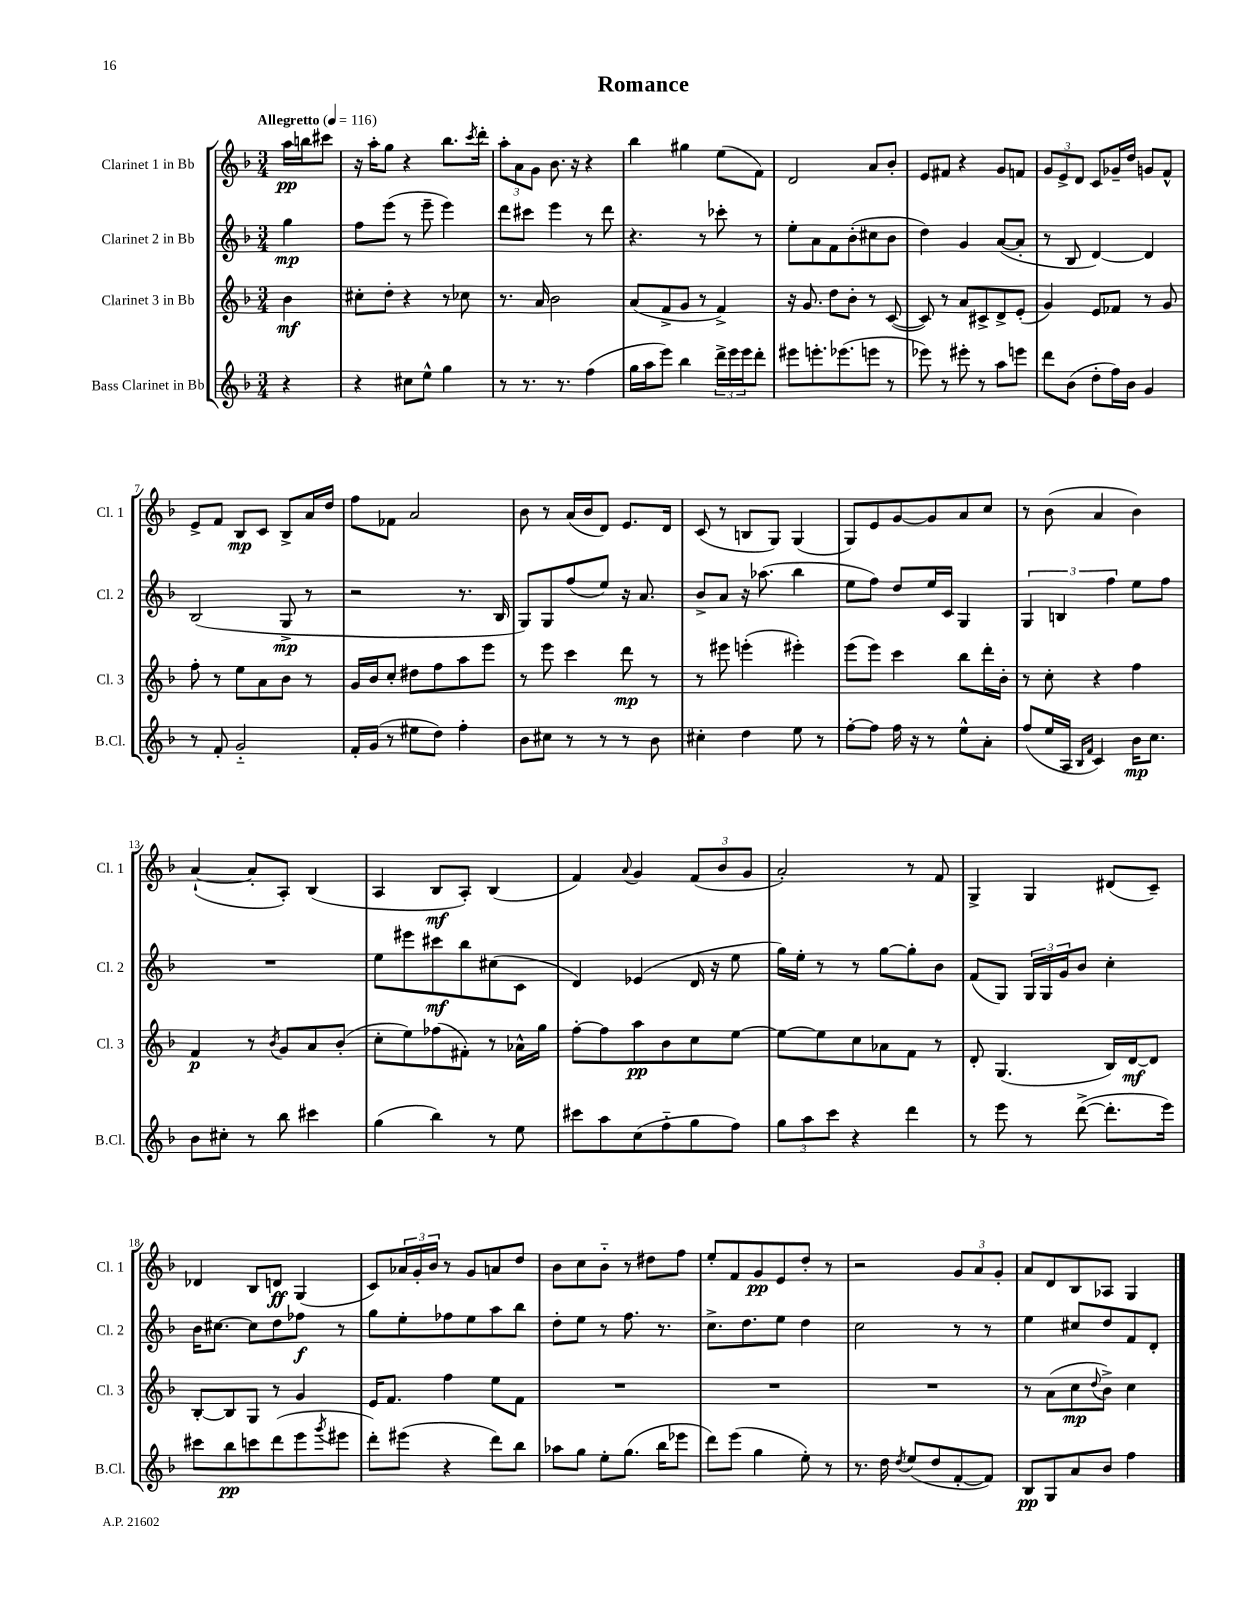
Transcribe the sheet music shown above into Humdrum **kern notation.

**kern	**kern	**kern	**kern
*staff4	*staff3	*staff2	*staff1
*clefG2	*clefG2	*clefG2	*clefG2
*k[b-]	*k[b-]	*k[b-]	*k[b-]
*M3/4	*M3/4	*M3/4	*M3/4
*MM116	*MM116	*MM116	*MM116
4r	4b-	4gg	16aa
.	.	.	16bb
.	.	.	8ccc#
=	=	=	=
4r	8cc#'	8ff	16r
.	.	.	16aa'
.	8dd'	(8eee	8gg
8cc#	4r	8r	4r
8ee^^	.	8eee~	.
4gg	8r	4eee)	8.bb-
.	8cc-	.	.
.	.	.	8qccc
.	.	.	16ddd'
=	=	=	=
8r	8.r	8ddd	12aa'
.	.	.	12a
8.r	.	8ccc#	.
.	.	.	12g
.	16a	.	.
.	2b-	4eee	8.b-
8.r	.	.	.
.	.	.	16r
(4ff	.	8r	4r
.	.	8ddd	.
=	=	=	=
16gg	(8a	4.r	4bb-
16aa	.	.	.
8eee)	8f^	.	.
4bb-	8g	.	4gg#
.	8r	8r	.
24ddd^	4f^)	8ccc-'	(8ee
24eee	.	.	.
24eee	.	.	.
8ddd'	.	8r	8f)
=	=	=	=
8eee#	16r	8ee'	2d
.	8.g	.	.
8.eee'	.	8a	.
.	8dd	8f	.
(8.eee-	.	.	.
.	8b-'	(8b-'	.
8eee	8r	8cc#	8a
8r	([8c	8b-	8b-'
=	=	=	=
8eee-)	8c])	4dd)	8e
8r	8r	.	8f#
8eee#'	8a	4g	4r
8r	8c#^	.	.
8aa	8d^	([8a	8g
8eee	(8e'	8a']	8f
=	=	=	=
8ddd	4g)	8r	12g
.	.	.	12e^
(8b-	.	8B-	.
.	.	.	12d
8dd'	8e	[4d)	8c
16ff)	8f-	.	16g-~
16b-	.	.	16dd
4g	8r	4d]	8g
.	8g	.	8f^^
=	=	=	=
8r	8ff'	(2B-	8e^
8f'	8r	.	8f
2g'~	8ee	.	8B-
.	8a	.	8c
.	8b-	8G^	8B-^
.	8r	8r	16a
.	.	.	16dd
=	=	=	=
16f'	16g	2r	8ff
(16g	16b-	.	.
8r	8cc'	.	8f-
8ee#	8dd#	.	2a
8dd)	8ff	.	.
4ff'	8aa	8.r	.
.	8eee	.	.
.	.	16B-	.
=	=	=	=
8b-	8r	8G)	8b-
8cc#	8eee	8G	8r
8r	4ccc	(8ff	(16a
.	.	.	16b-
8r	.	8ee)	8d)
8r	8ddd	16r	8.e
.	.	8.a	.
8b-	8r	.	.
.	.	.	16d
=	=	=	=
4cc#'	8r	8b-^	(8c
.	8eee#	8a	8r
4dd	(4eee'	16r	8B
.	.	(8.aa-	.
.	.	.	8G)
8ee	4eee#')	4bb-	(4G
8r	.	.	.
=	=	=	=
[8ff'	(8eee	8ee	8G)
8ff]	8eee)	8ff)	8e
16ff	4ccc	8dd	[8g
16r	.	.	.
8r	.	16ee	8g]
.	.	16c	.
8ee^^	8bb-	4G	8a
8a'	16ddd'	.	8cc
.	16b-'	.	.
=	=	=	=
(8ff	8r	6G	8r
16ee	8cc'	.	(8b-
.	.	6B	.
16A	.	.	.
16qqB-	.	.	.
16qqf	.	.	.
4c)	4r	.	4a
.	.	6ff	.
16b-	4ff	8ee	4b-)
8.cc	.	.	.
.	.	8ff	.
=	=	=	=
8b-	4f	2.r	([4a`
8cc#'	.	.	.
8r	8r	.	8a']
.	8qb-	.	.
8bb-	8g	.	8A')
4ccc#	8a	.	(4B-
.	(8b-'	.	.
=	=	=	=
(4gg	8cc'	8ee	4A
.	8ee)	8eee#	.
4bb-)	(8ff-	8ccc#	8B-
.	8f#')	8bb-	8A')
8r	8r	(8cc#	(4B-
8ee	16a-^^	8c	.
.	16gg	.	.
=	=	=	=
8ccc#	[8ff'	4d)	4f)
8aa	8ff]	.	.
.	.	.	8qqa
(8cc	8aa	(4e-	4g
8ff'~	8b-	.	.
8gg	8cc	16d	(12f
.	.	16r	.
.	.	.	12b-
8ff)	[8ee	8ee	.
.	.	.	12g
=	=	=	=
12gg	8ee_	16gg)	2a')
.	.	16ee'	.
12aa	.	.	.
.	8ee]	8r	.
12ccc	.	.	.
4r	8cc	8r	.
.	8a-	[8gg	.
4ddd	8f	8gg']	8r
.	8r	8b-	8f
=	=	=	=
8r	8d'	(8f	4G^
8eee	(4.G	8G)	.
8r	.	24G	4G
.	.	24G	.
.	.	24g	.
([8ddd^	.	8b-	.
8.ddd']	16B-)	4cc'	(8d#
.	[16d	.	.
.	8d]	.	8c~)
16eee)	.	.	.
=	=	=	=
8ccc#	[8B-'	16b-	4d-
.	.	[8.cc#	.
8bb-	8B-]	.	.
8ccc	8G	8cc#]	8B-
(8ddd	8r	8dd	8d
8eee	4g	8ff-	(4G
8qggg	.	.	.
8eee#	.	8r	.
=	=	=	=
8ddd')	16e	8gg	8c)
.	8.f	.	.
(8eee#	.	8ee'	24a-
.	.	.	24g'
.	.	.	24b-
4r	4ff	8ff-	8r
.	.	8ee	8g
8ddd)	8ee	8aa	8a
8bb-	8f	8bb-	8dd
=	=	=	=
8aa-	2.r	8dd'	8b-
8gg	.	8ee	8cc
8ee'	.	8r	8b-'~
(8.gg	.	8.ff	8r
.	.	.	8dd#
16bb-	.	8.r	.
8eee-	.	.	8ff
=	=	=	=
8ddd)	2.r	8.cc^	8ee'
(8eee	.	.	8f
.	.	8.dd	.
4gg	.	.	8g
.	.	8ee	8e
8ee')	.	4dd	8dd'
8r	.	.	8r
=	=	=	=
8.r	2.r	2cc	2r
16dd	.	.	.
8qdd	.	.	.
(8ee	.	.	.
8dd	.	.	.
[8f'	.	8r	12g
.	.	.	12a
8f])	.	8r	.
.	.	.	12g'
=	=	=	=
8B-	8r	4ee	8a
8G	(8a	.	8d
8a	8cc	8cc#	8B-
.	8qqdd	.	.
8b-	8b-^)	8dd	8A-
4ff	4cc	8f	4G
.	.	8d'	.
==	==	==	==
*-	*-	*-	*-
